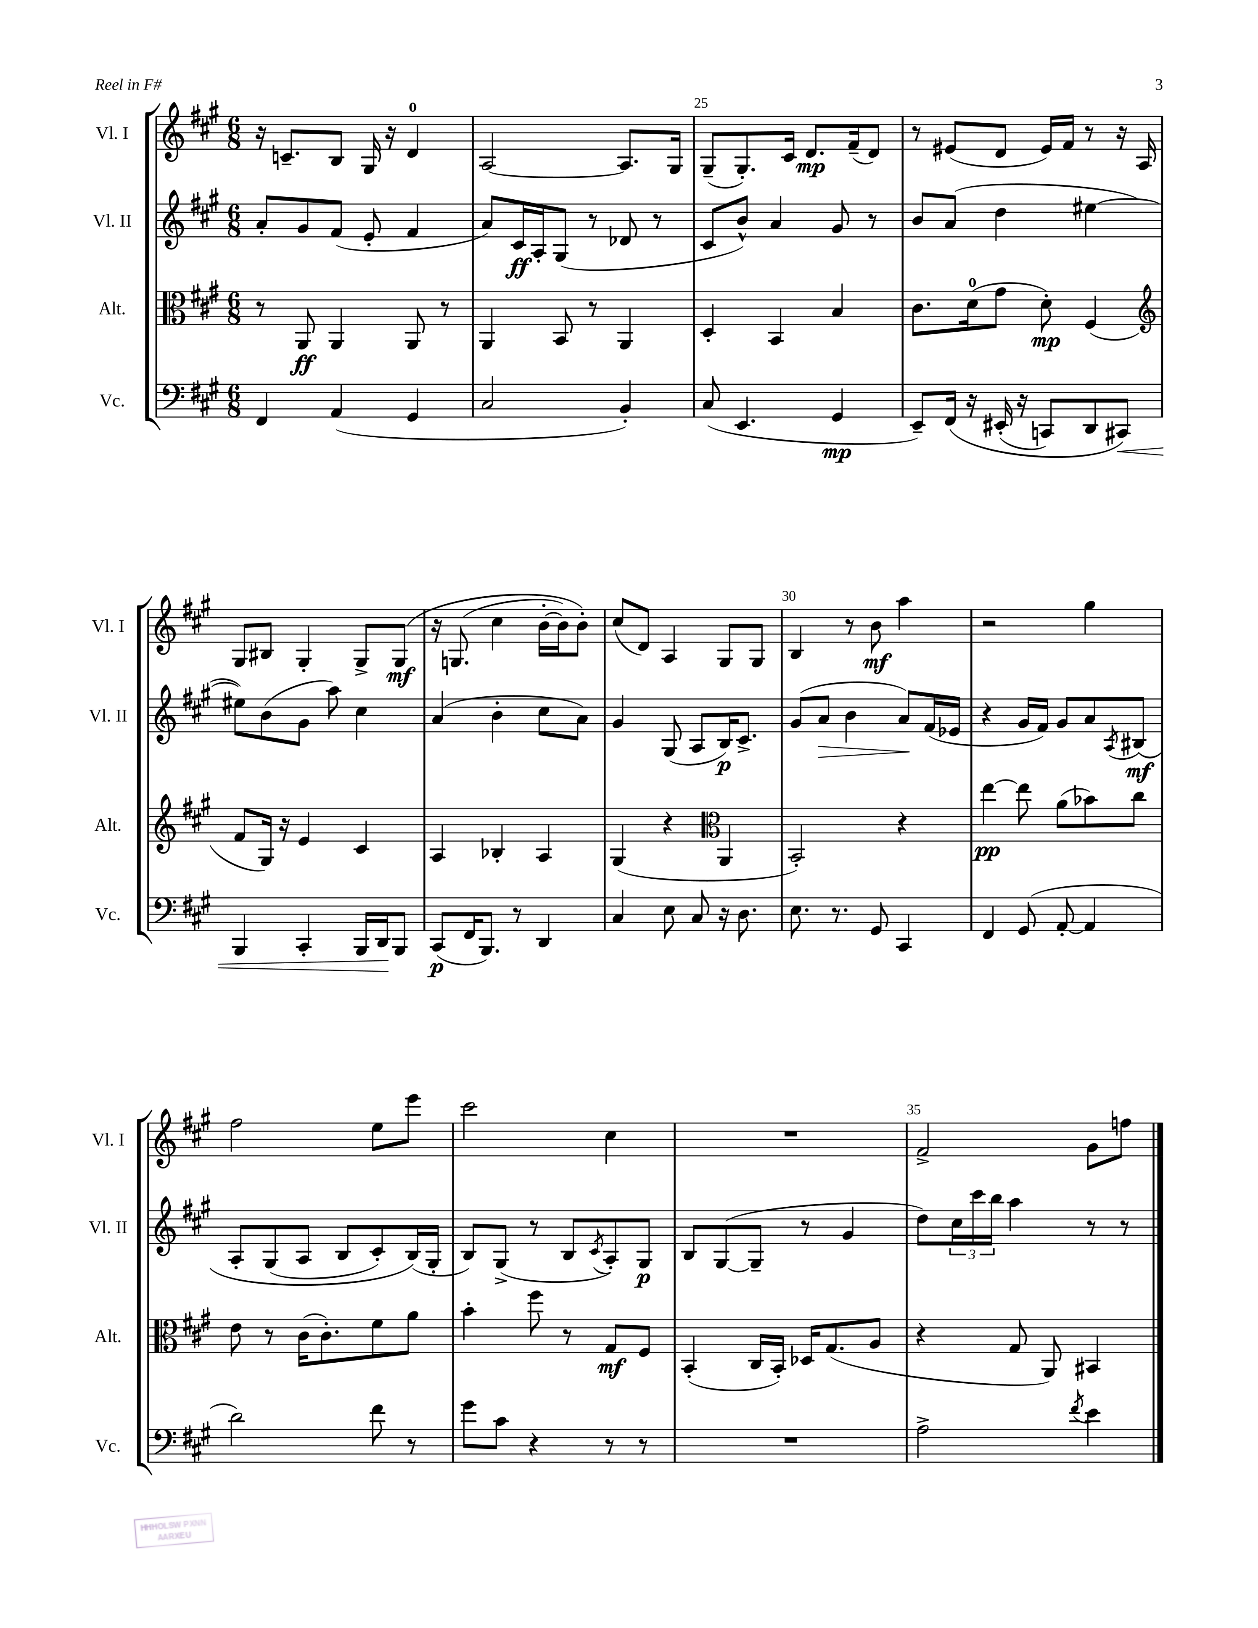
<<
\new StaffGroup <<
\new Staff = "s0" \with { instrumentName = "Vl. I" shortInstrumentName = "Vl. I" } {
    \clef treble \key a \major \numericTimeSignature \time 6/8
    r16 c'8.-- b8 gis16 r16 d'4-0 |
    a2~ a8. gis16 |
    gis8--( gis8.-.) cis'16 d'8.\mp fis'16--( d'8) |
    r8 eis'8( d'8 eis'16) fis'16 r8 r16 a16 |
    gis8 bis8 gis4-. gis8-> gis8\mf\( |
    r16 g8.( cis''4 b'16~-. b'16) b'8-.\) |
    cis''8( d'8) a4 gis8 gis8 |
    b4 r8 b'8\mf a''4 |
    r2 gis''4 |
    fis''2 e''8 e'''8 |
    cis'''2 cis''4 |
    R2. |
    fis'2-> gis'8 f''8 \bar "|." |
}
\new Staff = "s1" \with { instrumentName = "Vl. II" shortInstrumentName = "Vl. II" } {
    \clef treble \key a \major \numericTimeSignature \time 6/8
    a'8-. gis'8 fis'8( e'8-. fis'4 |
    a'8) cis'16\ff a16-. gis8( r8 des'8 r8 |
    cis'8 b'8-^) a'4 gis'8 r8 |
    b'8 a'8( d''4 eis''4~ |
    eis''8) b'8( gis'8 a''8) cis''4 |
    a'4( b'4-. cis''8 a'8) |
    gis'4 gis8( a8 b16\p) cis'8.-> |
    gis'8( a'8\> b'4 a'8\!) fis'16( ees'16 |
    r4 gis'16 fis'16) gis'8 a'8 \acciaccatura { a8 } bis8\mf\( |
    a8-. gis8( a8 b8 cis'8-.) b16(\) gis16-. |
    b8) gis8->( r8 b8 \acciaccatura { cis'8 } a8-.) gis8\p |
    b8 gis8~( gis8-- r8 gis'4 |
    d''8) \tuplet 3/2 { cis''16 cis'''16 b''16 } a''4 r8 r8 \bar "|." |
}
\new Staff = "s2" \with { instrumentName = "Alt." shortInstrumentName = "Alt." } {
    \clef alto \key a \major \numericTimeSignature \time 6/8
    r8 a,8\ff a,4 a,8 r8 |
    a,4 b,8 r8 a,4 |
    d4-. b,4 b4 |
    cis'8. d'16-0( gis'8 d'8-.\mp) fis4( |
    \clef treble fis'8 gis16) r16 e'4 cis'4 |
    a4 bes4-. a4 |
    gis4( r4 \clef alto a,4 |
    b,2-.) r4 |
    e''4~\pp e''8 a'8( bes'8) cis''8 |
    e'8 r8 cis'16( cis'8.-.) fis'8 a'8 |
    b'4-. fis''8 r8 gis8\mf fis8 |
    b,4-.( cis16 b,16-.) des16 gis8.( a8 |
    r4 gis8 a,8) bis,4 \bar "|." |
}
\new Staff = "s3" \with { instrumentName = "Vc." shortInstrumentName = "Vc." } {
    \clef bass \key a \major \numericTimeSignature \time 6/8
    fis,4 a,4( gis,4 |
    cis2 b,4-.) |
    cis8( e,4. gis,4\mp |
    e,8--) fis,16\( r16 eis,16-.( r16 c,8) d,8 cis,8\<\) |
    b,,4 cis,4-. b,,16 d,16\! b,,8 |
    cis,8\p( fis,16 b,,8.) r8 d,4 |
    cis4 e8 cis8 r16 d8. |
    e8. r8. gis,8 cis,4 |
    fis,4 gis,8( a,8~-. a,4 |
    d'2) fis'8 r8 |
    gis'8 cis'8 r4 r8 r8 |
    R2. |
    a2-> \acciaccatura { fis'8 } e'4 \bar "|." |
}
>>
>>
\layout { \context { \Score currentBarNumber = #23 \override BarNumber.break-visibility = ##(#f #t #t) barNumberVisibility = #(every-nth-bar-number-visible 5) } }
